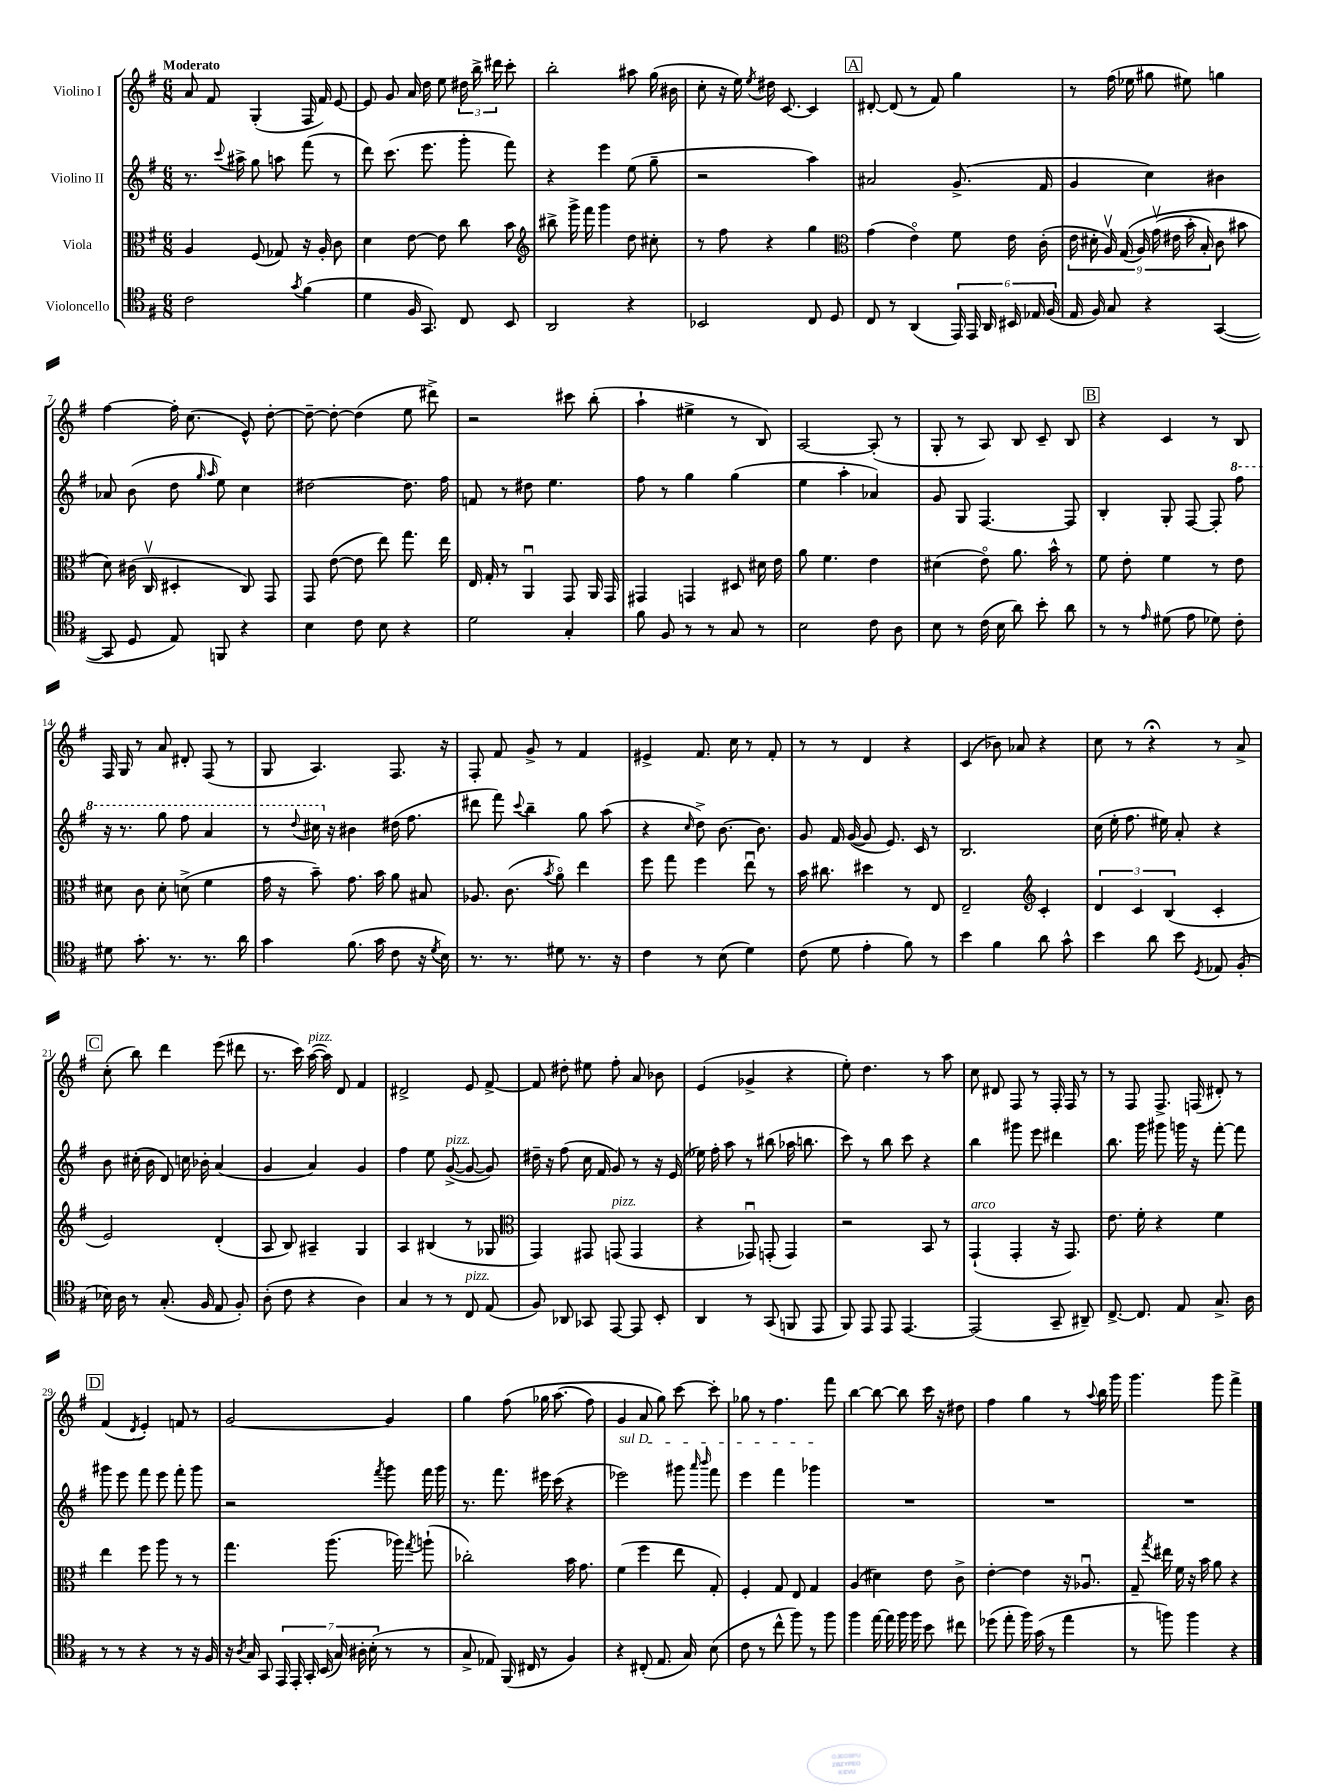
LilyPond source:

<<
\new StaffGroup <<
\new Staff = "s0" \with { instrumentName = "Violino I" } {
    \clef treble \key g \major \numericTimeSignature \time 6/8 \tempo "Moderato"
    \autoBeamOff a'8 fis'8 g4-.( fis16 fis'16) e'8~ |
    e'8 g'8 a'16 d''16 e''8 \tuplet 3/2 { dis''16 b''16-> dis'''16 } c'''8-. |
    b''2-. ais''8 g''16( bis'16 |
    c''8-. r16 e''16) \acciaccatura { e''8 } dis''16 c'8.~ c'4 |
    \mark \markup { \box "A" } dis'8~-. dis'8( r8 fis'8) g''4 |
    r8 fis''16( ees''16 gis''8 eis''8) g''4 |
    fis''4~ fis''16-. c''8.( e'8-^) d''8~-. |
    d''8~-- d''8~-. d''4( e''8 dis'''8->) |
    r2 cis'''8 b''8-.( |
    a''4-! eis''4-> r8 b8) |
    a2~ a8-.( r8 |
    g8-. r8 a8) b8 c'8-- b8 |
    \mark \markup { \box "B" } r4 c'4 r8 b8 |
    fis16 g16 r8 a'8 dis'8-. fis8( r8 |
    g8 a4.) fis8. r16 |
    fis8-. fis'8 g'8-> r8 fis'4 |
    eis'4-> fis'8. c''16 r8 fis'8-. |
    r8 r8 d'4 r4 |
    c'4( bes'8) aes'8 r4 |
    c''8 r8 r4\fermata r8 a'8-> |
    \mark \markup { \box "C" } c''8-.( b''8) d'''4 e'''8( dis'''8 |
    r8. c'''16) a''16~^\markup { \italic "pizz." }( a''16) d'8 fis'4 |
    dis'2-> e'8 fis'8~-> |
    fis'8 dis''8-. eis''8 fis''8-. a'8 bes'8 |
    e'4( ges'4-> r4 |
    e''8-.) d''4. r8 a''8 |
    c''8 dis'8 fis8 r8 fis16-. fis16 r8 |
    r8 fis8 fis8.-> f16( dis'8-.) r8 |
    \mark \markup { \box "D" } fis'4( \acciaccatura { d'8 } e'4-.) f'8 r8 |
    g'2~ g'4 |
    g''4 fis''8\( ges''16 a''8.( fis''8) |
    g'4 a'8 g''8\) c'''8~ c'''8-. |
    ges''8 r8 fis''4. fis'''8 |
    b''4~ b''8~ b''8 c'''16 r16 dis''8 |
    fis''4 g''4 r8 \appoggiatura { a''8 } b''16 g'''16 |
    g'''4. g'''8 fis'''4-> \bar "|." |
}
\new Staff = "s1" \with { instrumentName = "Violino II" } {
    \clef treble \key g \major \numericTimeSignature \time 6/8
    \autoBeamOff r8. \appoggiatura { c'''8 } ais''16-> g''8 a''8 fis'''8( r8 |
    d'''8) c'''8.( e'''8. g'''8-. fis'''8) |
    r4 e'''4 e''8( g''8-- |
    r2 a''4) |
    \mark \markup { \box "A" } ais'2 g'8.->( fis'16 |
    g'4 c''4) bis'4 |
    aes'8 b'8( d''8 \grace { g''16 a''16 } e''8) c''4 |
    dis''2~ dis''8. fis''16 |
    f'8 r8 dis''8 e''4. |
    fis''8 r8 g''4 g''4( |
    e''4 a''4-. aes'4) |
    g'8 g8 fis4.~ fis8 |
    \mark \markup { \box "B" } b4-. g8-. fis8~ fis8-. \ottava #1 fis'''8 |
    r16 r8. g'''8 fis'''8 a''4 |
    r8 \appoggiatura { d'''8 } cis'''16 \ottava #0 r16 bis'4 dis''16( fis''8. |
    dis'''8 fis'''8) \appoggiatura { c'''8 } b''4-- g''8 a''8( |
    r4 \grace { c''16 } d''8->) b'8.~ b'8. |
    g'8 fis'16 g'16~( g'8 e'8.) c'16 r8 |
    b2. |
    c''16( e''16-. fis''8. eis''16) a'8-. r4 |
    \mark \markup { \box "C" } b'8 cis''16-.( b'16 d'8) c''16 bes'16-. a'4( |
    g'4 a'4) g'4 |
    fis''4 e''8 g'8~->^\markup { \italic "pizz." }( g'8~ g'8) |
    dis''16-- r16 fis''8( c''16 fis'16 g'8) r8 r16 e'16( |
    ees''16) fis''16-. a''8 r8 bis''8( aes''16 b''8. |
    c'''8) r8 b''8 c'''8 r4 |
    b''4 gis'''8 e'''8 dis'''4 |
    b''8. g'''16 gis'''8 g'''16 r16 fis'''8~-. fis'''8 |
    \mark \markup { \box "D" } gis'''8 e'''8 fis'''8 e'''8 fis'''8-. gis'''8 |
    r2 \acciaccatura { fis'''8 } g'''8 fis'''16 g'''16 |
    r8. fis'''8. eis'''16 c'''16( r4 |
    \once \override TextSpanner.bound-details.left.text = \markup { \italic "sul D" } ees'''2\startTextSpan) gis'''8 \grace { a'''16 b'''16 } fis'''8 |
    e'''4 fis'''4 ges'''4\stopTextSpan |
    R2. |
    R2. |
    R2. \bar "|." |
}
\new Staff = "s2" \with { instrumentName = "Viola" } {
    \clef alto \key g \major \numericTimeSignature \time 6/8
    \autoBeamOff a4 fis8( ges8) r16 a16-. c'8 |
    d'4 e'8~ e'8 c''8 b'8 |
    \clef treble bis''8-> g'''16-> fis'''16 g'''4 d''8 cis''8-. |
    r8 fis''8 r4 g''4 |
    \mark \markup { \box "A" } \clef alto g'4( e'4\flageolet) fis'8 e'16 c'16-.( |
    \tuplet 9/8 { e'16 dis'16-. a16\upbow) g16(\( a16) g'16\upbow( eis'16 b'16-. b16-.) } c'8 bis'8 |
    d'8\) cis'16( c16\upbow dis4-. c8) g,8 |
    g,8 e'8~( e'8 e''8) g''8. e''16 |
    e16 g16-. r8 a,4\downbow g,8 a,16 g,16 |
    gis,4 g,4 dis8 dis'16 e'16 |
    a'8 fis'4. e'4 |
    dis'4( e'8\flageolet) a'8. b'16-^ r8 |
    \mark \markup { \box "B" } fis'8 e'8-. fis'4 r8 e'8 |
    dis'8 c'8 dis'8-. d'8->( fis'4 |
    g'16 r16 b'8--) g'8. b'16 a'8 bis8 |
    aes8. c'8.( \acciaccatura { b'8 } a'8\flageolet) e''4 |
    fis''8 g''8 fis''4 e''8\downbow r8 |
    b'16 cis''8. dis''4 r8 e8 |
    e2-- \clef treble c'4-. |
    \tuplet 3/2 { d'4 c'4 b4( } c'4-. |
    \mark \markup { \box "C" } e'2) d'4-.( |
    a8 b8) ais4-- g4 |
    a4 bis4( r8 ges8 |
    \clef alto g,4) gis,8 g,8^\markup { \italic "pizz." }( g,4 |
    r4 ges,8\downbow) g,8-.( g,4) |
    r2 b,8 r8 |
    g,4-!^\markup { \italic "arco" }( g,4-. r16 g,8.) |
    e'8. fis'16-. r4 fis'4 |
    \mark \markup { \box "D" } e''4 fis''8 a''8 r8 r8 |
    g''4. a''8.( aes''16) \acciaccatura { g''8 } a''8-!( |
    ces''2-.) b'16 g'8. |
    fis'4( fis''4 e''8 g8-.) |
    fis4-. g8 e8 g4 |
    a4( dis'4) e'8 c'8-> |
    e'4~-. e'4 r16 aes8.\downbow |
    g8-- \acciaccatura { g''8 } eis''16 fis'16 r16 b'16 a'8 r4 \bar "|." |
}
\new Staff = "s3" \with { instrumentName = "Violoncello" } {
    \clef tenor \key g \major \numericTimeSignature \time 6/8
    \autoBeamOff c'2 \acciaccatura { g'8 } fis'4( |
    d'4 fis16 g,8.) c8 b,8 |
    a,2 r4 |
    bes,2 c8 d8 |
    \mark \markup { \box "A" } c8 r8 a,4( \tuplet 6/4 { e,16) e,16 a,16 bis,16 ees16 fis16( } |
    e16 fis16) g8 r4 g,4~( |
    g,8 d8 e8) f,8 r4 |
    b4 c'8 b8 r4 |
    d'2 g4-. |
    fis'8 fis8 r8 r8 g8 r8 |
    b2 c'8 a8 |
    b8 r8 c'16( b16 a'8) b'8-. a'8 |
    \mark \markup { \box "B" } r8 r8 \grace { e'16 } dis'8( e'8 des'8) c'8-. |
    dis'8 g'8.-. r8. r8. a'16 |
    g'4 fis'8.( g'16 c'8 r16 \acciaccatura { d'8 } b16) |
    r8. r8. dis'8 r8. r16 |
    c'4 r8 b8( d'4) |
    c'8( d'8 e'4-. fis'8) r8 |
    b'4 fis'4 a'8 g'8-^ |
    b'4 a'8 b'8 \acciaccatura { d8 } ees8 fis8-.( |
    \mark \markup { \box "C" } bes16) a16 r8 g8.-.( fis16 e8 fis8-.) |
    a8-.( c'8 r4 a4) |
    g4 r8 r8 c8^\markup { \italic "pizz." } e8( |
    fis8) aes,8 ges,8 e,8~ e,8 b,8-. |
    a,4 r8 g,8( f,8 e,8 |
    fis,8) e,8 e,8 e,4.~ |
    e,2( g,8-- ais,8--) |
    c8.~-> c8. e8 g8.-> a16 |
    \mark \markup { \box "D" } r8 r8 r4 r8 r16 fis16 |
    r16 \acciaccatura { a8 } g16 g,8 \tuplet 7/4 { e,16 e,16-. g,16-. b,16( g16) ais16-. b16-.( } r8 r8 |
    g8-> ees8) fis,16( cis16 r8 fis4) |
    r4 cis8-.( e8. g16) b8( |
    c'8 r8 c''8-^ fis''8) r8 fis''8 |
    fis''4 e''16~ e''16 fis''16 fis''16 b'8 cis''8 |
    des''8( e''8-. fis''16) g'16( r8 e''4 |
    r8 f''8) f''4 r4 \bar "|." |
}
>>
>>
